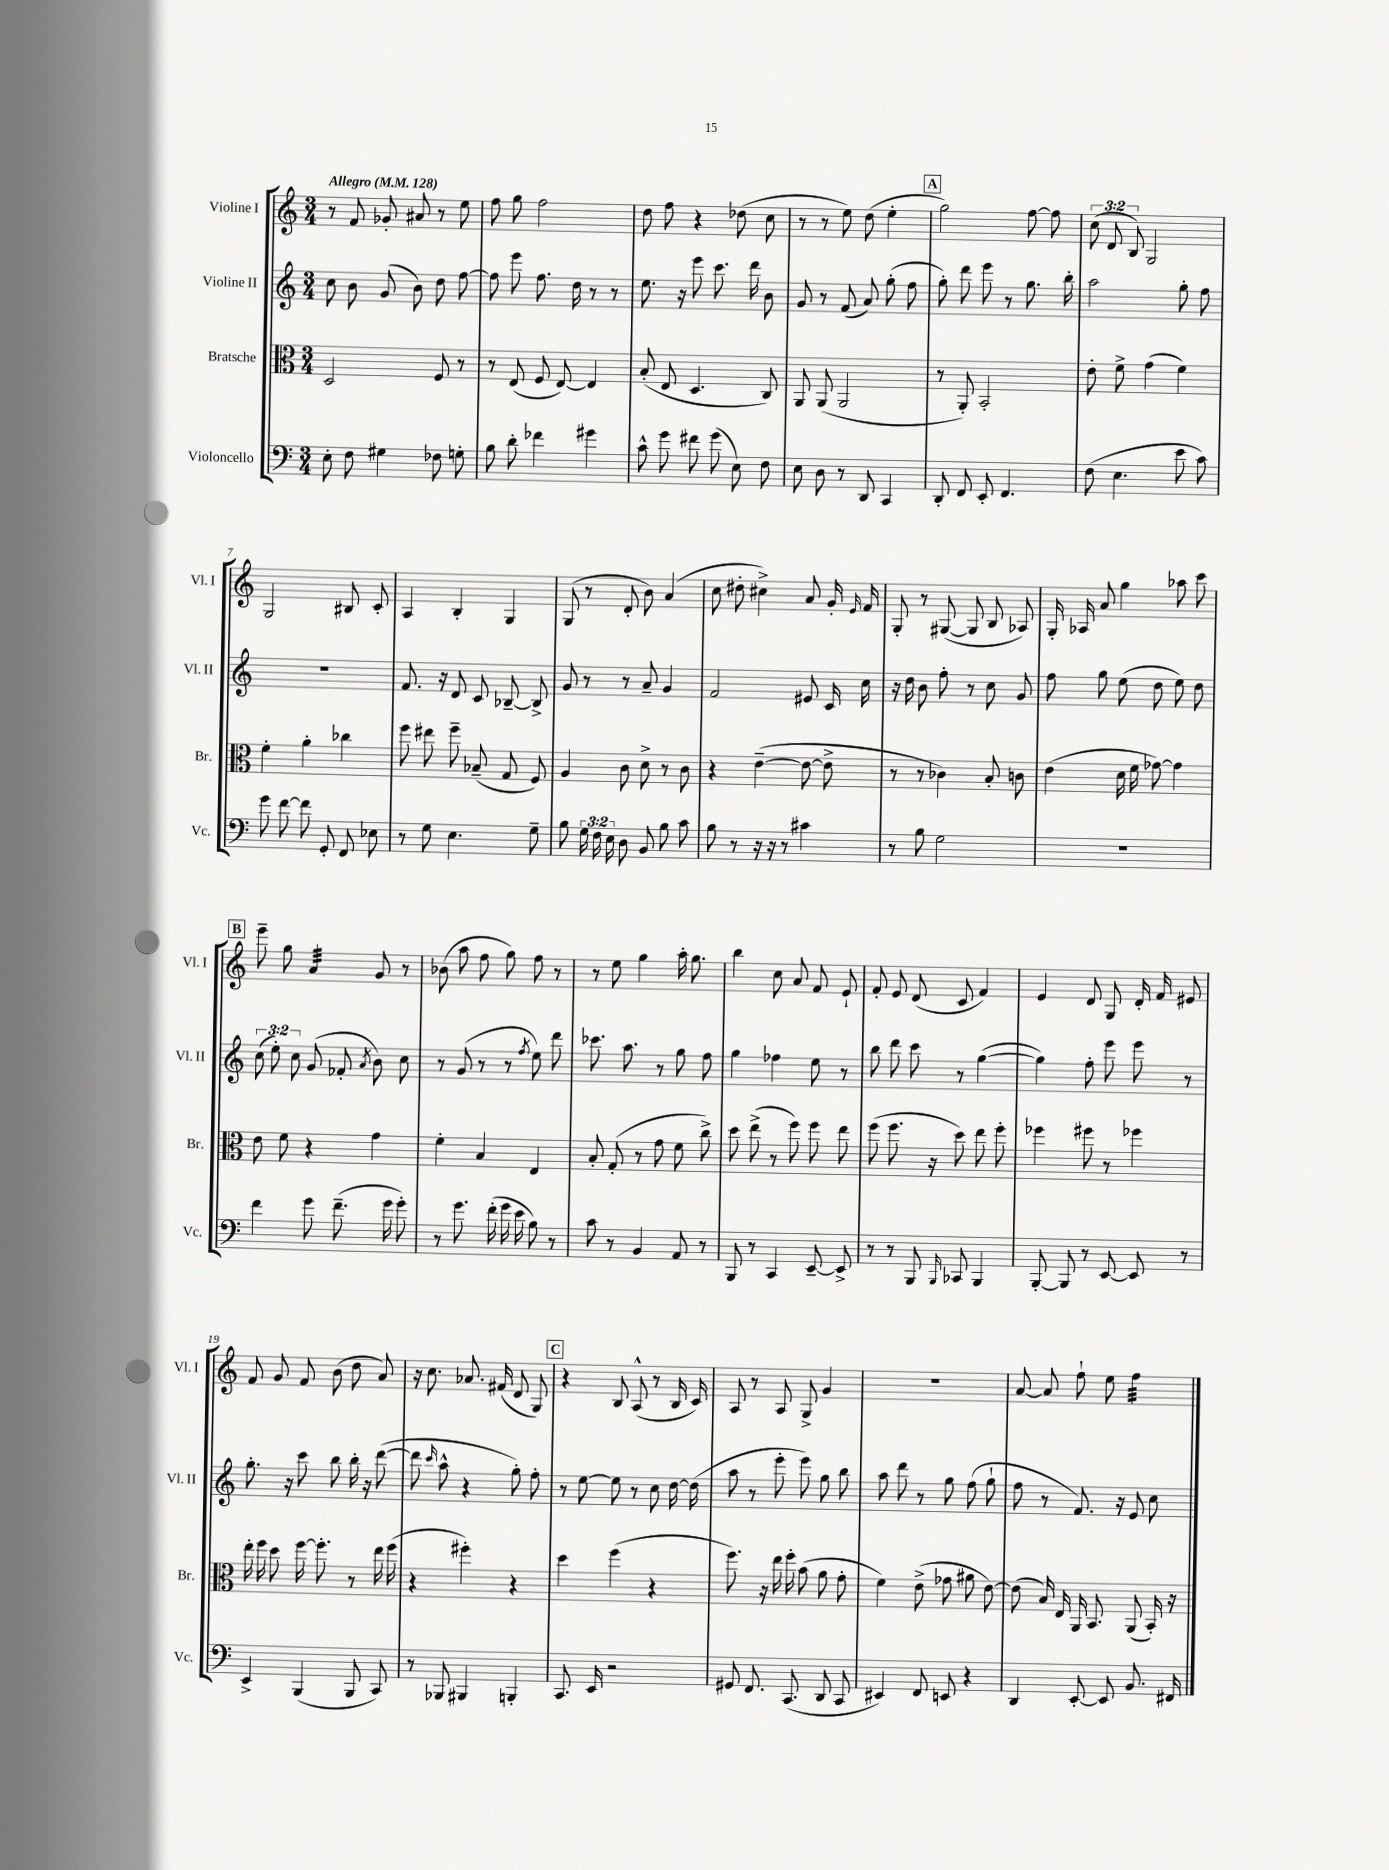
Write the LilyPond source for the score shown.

<<
\new StaffGroup <<
\new Staff = "s0" \with { instrumentName = "Violine I" shortInstrumentName = "Vl. I" } {
    \clef treble \key c \major \numericTimeSignature \time 3/4 \override Staff.TupletNumber.text = #tuplet-number::calc-fraction-text \tempo "Allegro" 4 = 128
    \autoBeamOff r8 f'8 ges'8-. ais'8 r8 e''8 |
    f''8 g''8 f''2 |
    d''8 f''8 r4 des''8( c''8 |
    r8 r8 e''8) d''8( e''4-. |
    \mark \markup { \box "A" } g''2) f''8~ f''8 |
    \tuplet 3/2 { c''8( d'8 b8) } g2 |
    g2 bis8 c'8-. |
    a4 b4-. g4 |
    g8( r8 d'8-. b'8) a'4( |
    c''8 dis''8-. cis''4->) a'8 g'16-. \grace { e'16 } f'16 |
    g8-. r8 gis8~( gis8 b8 aes8) |
    g16-. aes16 a'8 g''4 aes''8 c'''8 |
    \mark \markup { \box "B" } e'''8-- g''8 a'4:32 g'8 r8 |
    bes'8( a''8 f''8 g''8) f''8 r8 |
    r8 e''8 g''4 a''16-. g''8. |
    b''4 c''8 a'8 f'8 e'8-! |
    f'8-. e'8 d'8( c'8 f'4) |
    e'4 d'8 g8 d'16-. f'16 eis'8 |
    f'8 g'8 f'8 b'8( d''8 a'8) |
    r16 c''8. aes'8. fis'16( d'8 g8) |
    \mark \markup { \box "C" } r4 b8 a8-^( r8 b16 c'16) |
    a8 r8 a8 g8-> g'4 |
    r2. |
    a'8~ a'8 f''8-! e''8 f''4:32 \bar "|." |
}
\new Staff = "s1" \with { instrumentName = "Violine II" shortInstrumentName = "Vl. II" } {
    \clef treble \key c \major \numericTimeSignature \time 3/4 \override Staff.TupletNumber.text = #tuplet-number::calc-fraction-text
    \autoBeamOff c''8 b'8 g'8( b'8) d''8 f''8~ |
    f''8 e'''8 f''8. d''16 r8 r8 |
    e''8. r16 e'''8 c'''8. d'''16 b'8 |
    g'8 r8 f'8( a'8) g''8-.( f''8 |
    \mark \markup { \box "A" } g''8-.) d'''8 e'''8 r8 g''8. b''16-. |
    a''2 g''8-. f''8 |
    R2. |
    f'8. r16 d'8 c'8 bes8~-- bes8-> |
    g'8 r8 r8 a'8-- g'4 |
    f'2 eis'8 c'16 c''16 |
    r16 d''16 b'8 f''8-. r8 c''8 g'8 |
    f''8 g''8 e''8( d''8 e''8) d''8 |
    \mark \markup { \box "B" } \tuplet 3/2 { c''8( e''8-.) c''8 } g'8( fes'8-. \acciaccatura { a'8 } b'8) c''8 |
    r8 g'8( r8 r8 \acciaccatura { f''8 } e''8) d'''8 |
    ces'''8. a''8. r8 g''8 f''8 |
    g''4 fes''4 e''8 r8 |
    b''8 d'''8 c'''8 r8 g''4~( |
    g''4) f''8-. e'''8 e'''8 r8 |
    g''8.-. r16 c'''8 b''8 b''16-. r16 d'''8~( |
    d'''8 \grace { c'''16 } a''8-^ r4 g''8-.) f''8-. |
    \mark \markup { \box "C" } r8 e''8~ e''8 r8 c''8 d''16~ d''16( |
    a''8 r8 e'''8-. e'''8) g''8 b''8 |
    a''8 d'''8 r8 g''8 f''8( g''8-! |
    f''8 r8 f'8.) r16 e'8 c''8 \bar "|." |
}
\new Staff = "s2" \with { instrumentName = "Bratsche" shortInstrumentName = "Br." } {
    \clef alto \key c \major \numericTimeSignature \time 3/4
    \autoBeamOff d2 f8 r8 |
    r8 e8( f8 e8~) e4 |
    b8-.( e8 d4. c8) |
    a,8 a,8( a,2 |
    \mark \markup { \box "A" } r8 a,8-.) b,2-. |
    e'8-. f'8-> g'4( f'4) |
    f'4-. a'4-. ces''4 |
    f''8 eis''8 f''8-- bes8--( g8 f8) |
    a4 c'8 d'8-> r8 c'8 |
    r4 e'4~--( e'8~ e'8-> |
    r8 r8 ces'4) b8-. c'8 |
    e'4( d'16 f'16 ges'8~) ges'4 |
    \mark \markup { \box "B" } e'8 f'8 r4 g'4 |
    f'4-. b4 e4 |
    b8-. g8-.( r8 g'8 f'8 c''8->) |
    d''8 e''8->( r8 f''8) f''8 e''8 |
    f''8( f''8. r16 d''8) e''8 f''8-. |
    fes''4 fis''8 r8 fes''4 |
    e''16-. f''16 d''8 f''16~ f''8.-. r8 e''16 f''16( |
    r4 fis''4-.) r4 |
    \mark \markup { \box "C" } d''4 f''4( r4 |
    f''8.) r16 e''16 f''16-. b'8( a'8 g'8-. |
    f'4) e'8->( ges'8 ais'8 e'8~) |
    e'8( b16) e16 a,16 b,8. a,8( b,16-.) r16 \bar "|." |
}
\new Staff = "s3" \with { instrumentName = "Violoncello" shortInstrumentName = "Vc." } {
    \clef bass \key c \major \numericTimeSignature \time 3/4 \override Staff.TupletNumber.text = #tuplet-number::calc-fraction-text
    \autoBeamOff e8-. f8 gis4 fes8 g8-. |
    b8 d'8-. fes'4 gis'4 |
    c'8-^ g'8 fis'8 g'8( e8) f8 |
    e8 d8 r8 d,8 c,4 |
    \mark \markup { \box "A" } d,8-. f,8 e,8-. f,4. |
    f8( e4. e'8 c'8) |
    g'8 f'8~ f'8 g,8-. f,8 ees8 |
    r8 g8 e4. g8-- |
    b8 \tuplet 3/2 { g16 f16 e16 } d8 b,8 b8 c'8 |
    b8 r8 r16 r16 r8 cis'4 |
    r8 b8 g2 |
    R2. |
    \mark \markup { \box "B" } f'4 g'8 f'8.--( g'16 g'8-.) |
    r8 g'8. f'16-.( g'16 e'16 b8) r8 |
    c'8 r8 b,4 a,8 r8 |
    b,,8 r8 c,4 e,8~-- e,8-> |
    r8 r8 b,,8 \grace { b,,16 } ces,8 b,,4 |
    b,,8~-. b,,8 r8 e,8~ e,8 r8 |
    e,4-> b,,4( b,,8 c,8) |
    r8 bes,,8 bis,,4 b,,4-. |
    \mark \markup { \box "C" } c,8. e,16 r2 |
    gis,8 f,8. c,8.( d,8 c,8 |
    eis,4) f,8 e,8 r4 |
    d,4 e,8~-. e,8 b,8. fis,16 \bar "|." |
}
>>
>>
